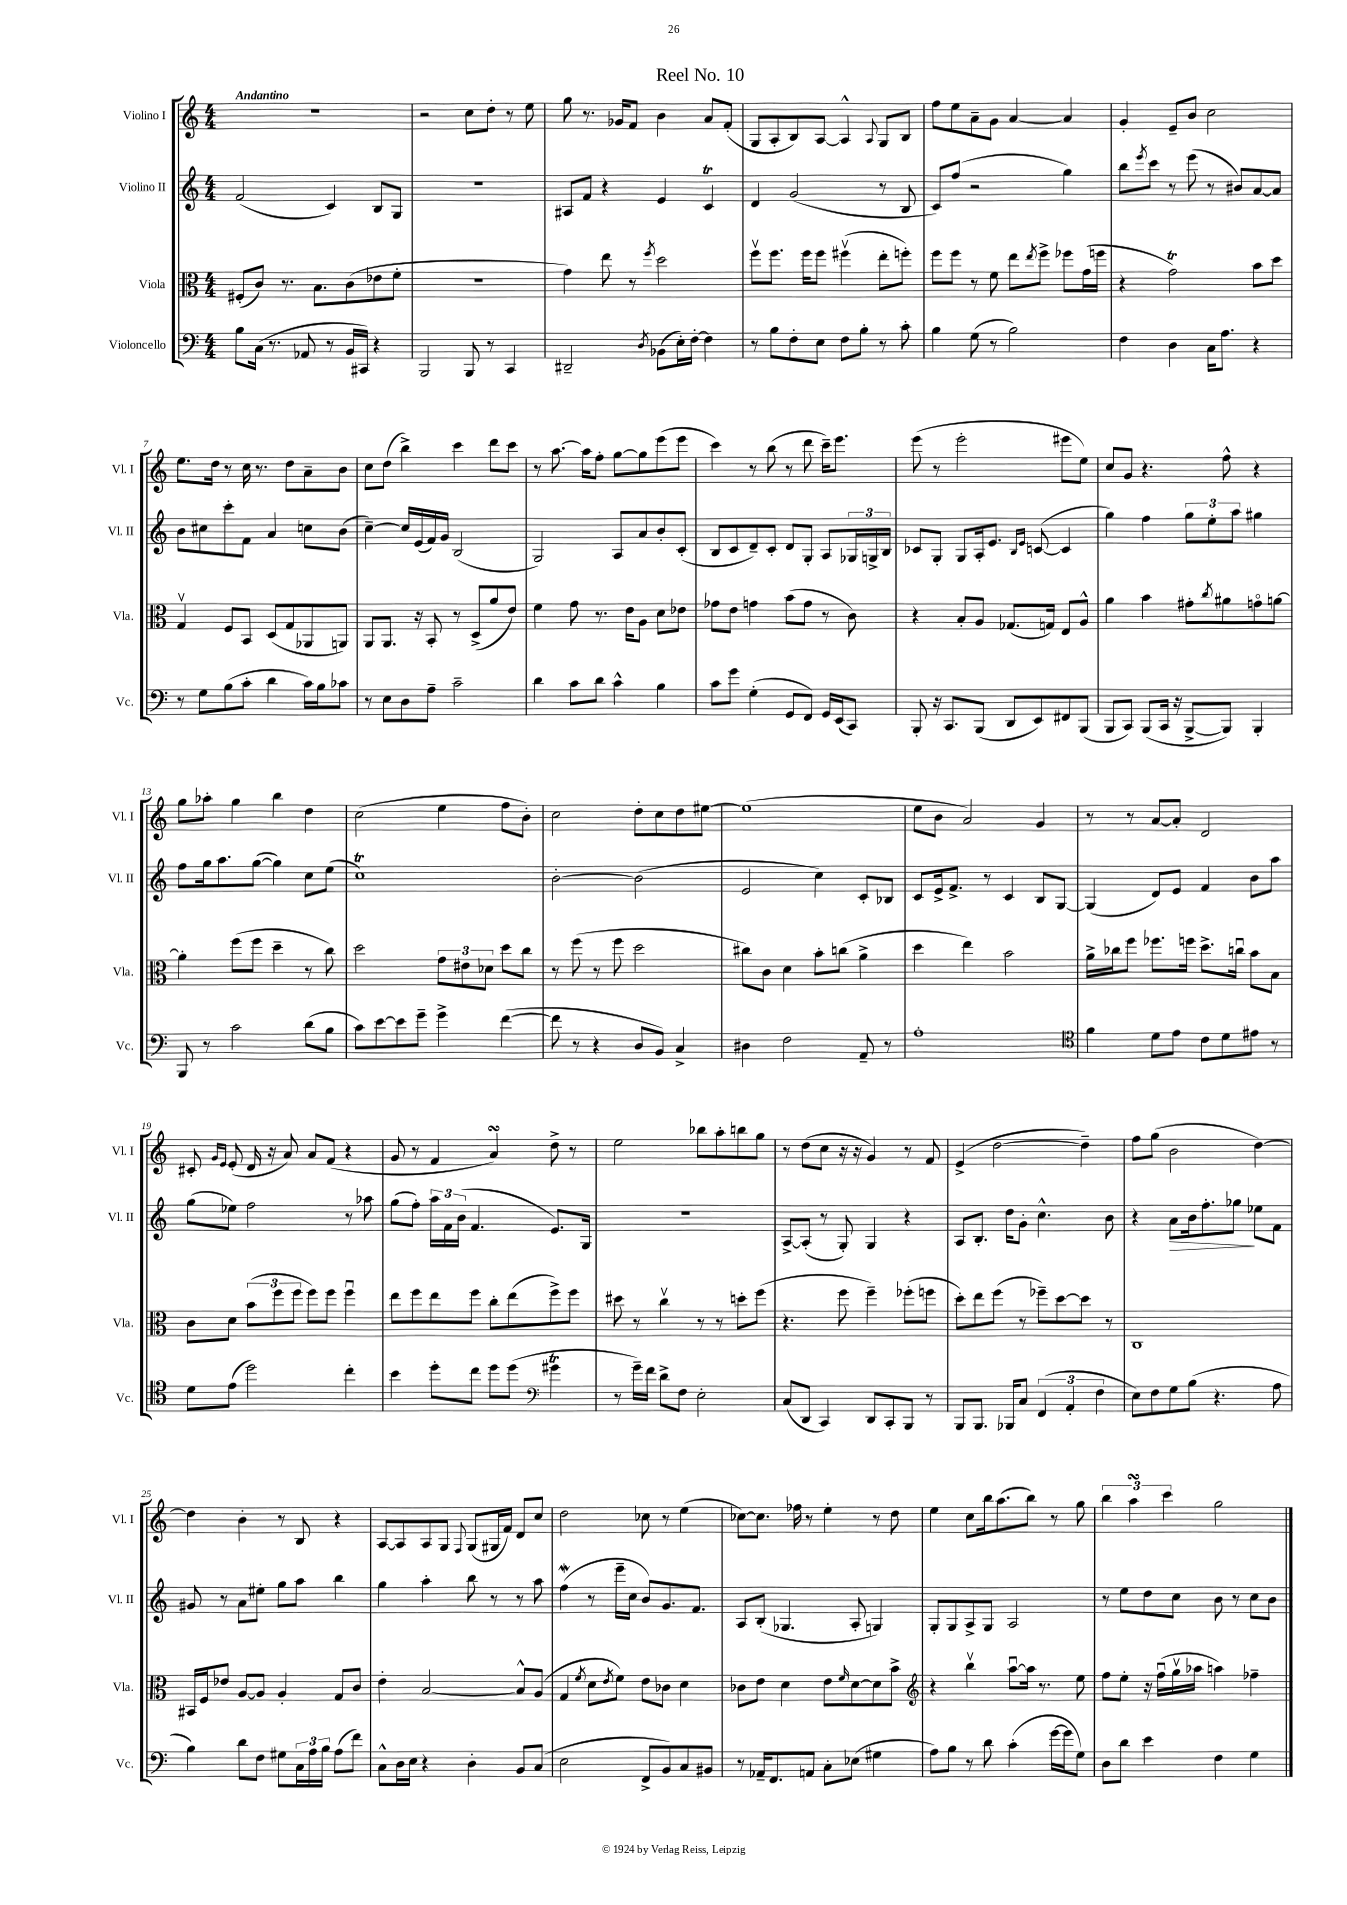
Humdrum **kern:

**kern	**kern	**kern	**kern
*staff4	*staff3	*staff2	*staff1
*clefF4	*clefC3	*clefG2	*clefG2
*k[]	*k[]	*k[]	*k[]
*M4/4	*M4/4	*M4/4	*M4/4
8B	(8F#'	(2f	1r
(16C	8c)	.	.
8.r	.	.	.
.	8.r	.	.
8AA-	.	.	.
.	8.B	.	.
8r	.	4c)	.
16BB	(8c	.	.
16CC#)	.	.	.
4r	8e-	8B	.
.	8f'	8G	.
=	=	=	=
2BBB	1r	1r	2r
8BBB	.	.	8cc
8r	.	.	8dd'
4CC	.	.	8r
.	.	.	8ee
=	=	=	=
2DD#~	4g)	8A#	8gg
.	.	8f	8.r
.	8ee	4r	.
.	.	.	16g-
.	8r	.	8f
8qD	8qff	.	.
(8BB-	2dd	4e	4b
16E')	.	.	.
[16F'	.	.	.
4F]	.	4c	8a
.	.	.	(8f'
=	=	=	=
8r	8ffv	4d	8G
8B	8.ff	.	8A'
8F'	.	(2g	8B)
.	16ff	.	.
8E	8ff	.	[8A
8F	(4ff#v	.	4A^^]
8B'	.	.	.
.	.	.	8qqA
8r	8ee'	8r	8G
8c'	8ff')	8B	8B
=	=	=	=
4B	8ff	8c)	8ff
.	8ff	(8ff	8ee
(8G	8r	2r	8a~
8r	8f	.	8g
2B)	8ee	.	[4a
.	8qee	.	.
.	8ff^	.	.
.	8ff-	4gg)	4a]
.	(16g	.	.
.	16ff	.	.
=	=	=	=
4F	4r	8bb	4g'
.	.	8qeee	.
.	.	8ccc	.
4D	2g)	8r	8e~
.	.	(8eee	8b
16C	.	8r	2cc
8.A	.	.	.
.	.	8b#)	.
4r	8b	[8a	.
.	8dd	8a]	.
=	=	=	=
8r	4Gv	8b	8.ee
8G	.	8cc#	.
.	.	.	16dd
(8B	8F	8ccc'	8r
8c'	8BB	8f	16cc
.	.	.	8.r
4d	(8D	4a	.
.	8G	.	8dd
16c)	8AA-	8cc	8a~
16B	.	.	.
8c-	8AA)	(8b	8b
=	=	=	=
8r	8AA	[4cc~)	8cc
8E	8.AA	.	(8dd
8D	.	16cc]	4bb^)
.	16r	(16e	.
8A~	8BB'	16f)	.
.	.	16g	.
2c~	8r	(2B	4ccc
.	(8D^	.	.
.	8a	.	8ddd
.	8e)	.	8ccc
=	=	=	=
4d	4f	2G)	8r
.	.	.	[8.aa
8c	8g	.	.
.	.	.	16aa]
8d	8.r	.	8ff'
4c^^	.	8A	[8gg
.	16e	.	.
.	8A	8a	8gg]
4B	8d	8b'	(8eee
.	8e-	(8c'	8eee
=	=	=	=
8c	8g-	8B	4ccc)
8g	8e	8c	.
(4G'	4g	8d~)	8r
.	.	8c'	(8bb
8GG	(8b	8d	8r
8FF)	8g	8G'	8ddd
16GG	8r	8A	16ccc~)
(16EE	.	.	8.eee
8CC)	8c)	24G-	.
.	.	24G^	.
.	.	24B	.
=	=	=	=
8BBB'	4r	8c-	(8eee
16r	.	8G'	8r
8.CC	.	.	.
.	8B'	8G	2eee'
(8BBB	8A	16A'	.
.	.	8.e	.
8DD	(8.G-	.	.
.	.	16qqB	.
.	.	16qqe	.
8EE)	.	([8c	.
.	16G)	.	.
8FF#	8E	4c]	8eee#
(8BBB	8A^^	.	8ee)
=	=	=	=
8BBB	4a	4gg)	8cc
8CC)	.	.	8g
(8BBB	4b	4ff	4.r
16CC	.	.	.
16r	.	.	.
[8BBB^	8g#'	12gg	.
.	.	12ee'	.
.	8qcc	.	.
8BBB])	8a#	.	8ff^^
.	.	12aa	.
4BBB'	8go	4gg#	4r
.	[8a	.	.
=	=	=	=
8BBB	4a']	8ff	8gg
8r	.	16gg	8aa-'
.	.	8.aa	.
2c	(8ff	.	4gg
.	8ff	([8gg	.
.	4dd~	4gg])	4bb
(8d	8r	8cc	4dd
8B	8cc)	(8ee	.
=	=	=	=
8c)	2dd	1cc)	(2cc
[8e	.	.	.
8e]	.	.	.
8g~	.	.	.
4g^	12g	.	4ee
.	12e#	.	.
.	12d-	.	.
([4f	8dd	.	8ff
.	8cc	.	8b')
=	=	=	=
8f]	8r	[2b'	2cc
8r	(8ff	.	.
4r	8r	.	.
.	8ff	.	.
8D	2dd	(2b]	8dd'
8BB)	.	.	8cc
4C^	.	.	8dd
.	.	.	[8ee#
=	=	=	=
4D#	8cc#)	2e	(1ee#]
.	8c	.	.
2F	4d	.	.
.	8b'	4cc)	.
.	(8cc	.	.
8AA~	4a^	8c'	.
8r	.	8B-	.
=	=	=	=
1A'	4dd	8c	8ee
.	.	16e^	8b
.	.	8.f^	.
.	4ee)	.	2a)
.	.	8r	.
.	2b	4c	.
.	.	8B	4g
.	.	[8G	.
=	=	=	=
*clefC4	*	*	*
4f	16a^	(4G]	8r
.	16cc-	.	.
.	8ff	.	8r
8d	8.ff-	8d)	[8a
8e	.	8e	8a']
.	16ff	.	.
8c	8.dd^	4f	2d
8d	.	.	.
.	16ccu	.	.
8e#	8b	8b	.
8r	8B	8aa	.
=	=	=	=
8d	8c	(8gg	8c#'
.	.	.	16qqg
.	.	.	16qqe
(8e	8d	8ee-)	(8e'
2dd)	(12b	2ff	16d
.	.	.	16r
.	12ff	.	.
.	.	.	8a)
.	12ff	.	.
.	8ff)	.	8a
.	8ff	.	(8f
4cc'	4ffu	8r	4r
.	.	8aa-	.
=	=	=	=
4b	8ee	(8gg	8g
.	8ff	8ff')	8r
8dd'	8ee	24aa	4f
.	.	24f	.
.	.	(24b	.
8cc	8ff	4.f	.
8dd	8cc'	.	4a)
(8dd	(8ee	.	.
*clefF4	*	*	*
4g#	8ff^)	8.e)	8dd^
.	8ff	.	8r
.	.	16G	.
=	=	=	=
8r	8dd#	1r	2ee
16g~)	8r	.	.
16f	.	.	.
8d^	4ccv	.	.
8F	.	.	.
2E'	8r	.	8bb-
.	8r	.	8aa'
.	8dd'	.	8bb
.	(8ff	.	8gg
=	=	=	=
(8C	4.r	[8A^	8r
8DD	.	(8A']	(8dd
4CC)	.	8r	8cc
.	8ff	8G')	16r
.	.	.	16r
8DD	4ff~)	4G	4g)
8CC'	.	.	.
8BBB	(8ff-'	4r	8r
8r	8ff	.	8f
=	=	=	=
8BBB	8dd')	8A	(4e^
8.BBB	8ee	8.B'	.
.	(8ff	.	[2dd
16BBB-	.	16dd	.
8C	8r	8g'	.
(6FF	8ff-~)	4.cc^^	.
.	[8dd	.	.
6AA'	.	.	.
.	8dd]	.	4dd~])
6F	.	.	.
.	8r	8b	.
=	=	=	=
8E)	1C	4r	8ff
8F	.	.	(8gg
8G	.	8a	2b
(8B	.	16b	.
.	.	8.ff'	.
4.r	.	.	.
.	.	8gg-	.
.	.	8ee-	[4dd)
8A	.	8f	.
=	=	=	=
4B)	16BB#	8g#	4dd]
.	16F	.	.
.	8e-	8r	.
8d	[8A	8a	4b'
8F	8A]	8ee#'	.
8G#	4A'	8gg	8r
24C	.	8aa	8B
24A	.	.	.
24B	.	.	.
(8A	8G	4bb	4r
8f)	8c	.	.
=	=	=	=
8C^^	4e'	4gg	[8A
16D	.	.	8A]
16E	.	.	.
4r	[2B	4aa'	8A
.	.	.	8G
.	.	.	8qqF
4D'	.	8bb	(8G
.	.	8r	16G#
.	.	.	16f)
8BB	8B^^]	8r	8d
(8C	(8A	8aa	8cc
=	=	=	=
2E	4G	(4ff	2dd
.	8qf	.	.
.	8d	8r	.
.	8qe	.	.
.	8f)	16eee~	.
.	.	16cc	.
8FF^	8e	8b)	8cc-
8BB)	8c-	8.g	8r
8C	4d	.	(4ee
.	.	8.f	.
8BB#	.	.	.
=	=	=	=
8r	8c-	8A	[8cc-)
16AA-~	8e	(8B'	8.cc-]
8.FF	.	.	.
.	4d	4.G-	.
.	.	.	16ff-
8AA	.	.	8r
8C'	8e	.	4ee'
.	16qqf	.	.
(8E-	[8d	8A'	.
4G#	8d]	4G)	8r
.	8b^	.	8dd
=	=	=	=
*	*clefG2	*	*
8A)	4r	8G'	4ee
8B	.	8G	.
8r	4bbv	8A^	8cc
8d	.	8G	16bb
.	.	.	(8.aa
(4c'	[8aau	2A	.
.	16aa]	.	8bb)
.	8.r	.	.
[16g	.	.	8r
16g]	.	.	.
8G)	8ee	.	8gg
=	=	=	=
8D	8ff	8r	6bb
8d	8ee'	8ee	.
.	.	.	6aa
4e	16r	8dd	.
.	(16ffu	.	.
.	.	.	6ccc
.	16ggv	8cc	.
.	16aa-	.	.
4F	4aa)	8b	2gg
.	.	8r	.
4G	4ff-~	8cc	.
.	.	8b	.
==	==	==	==
*-	*-	*-	*-
